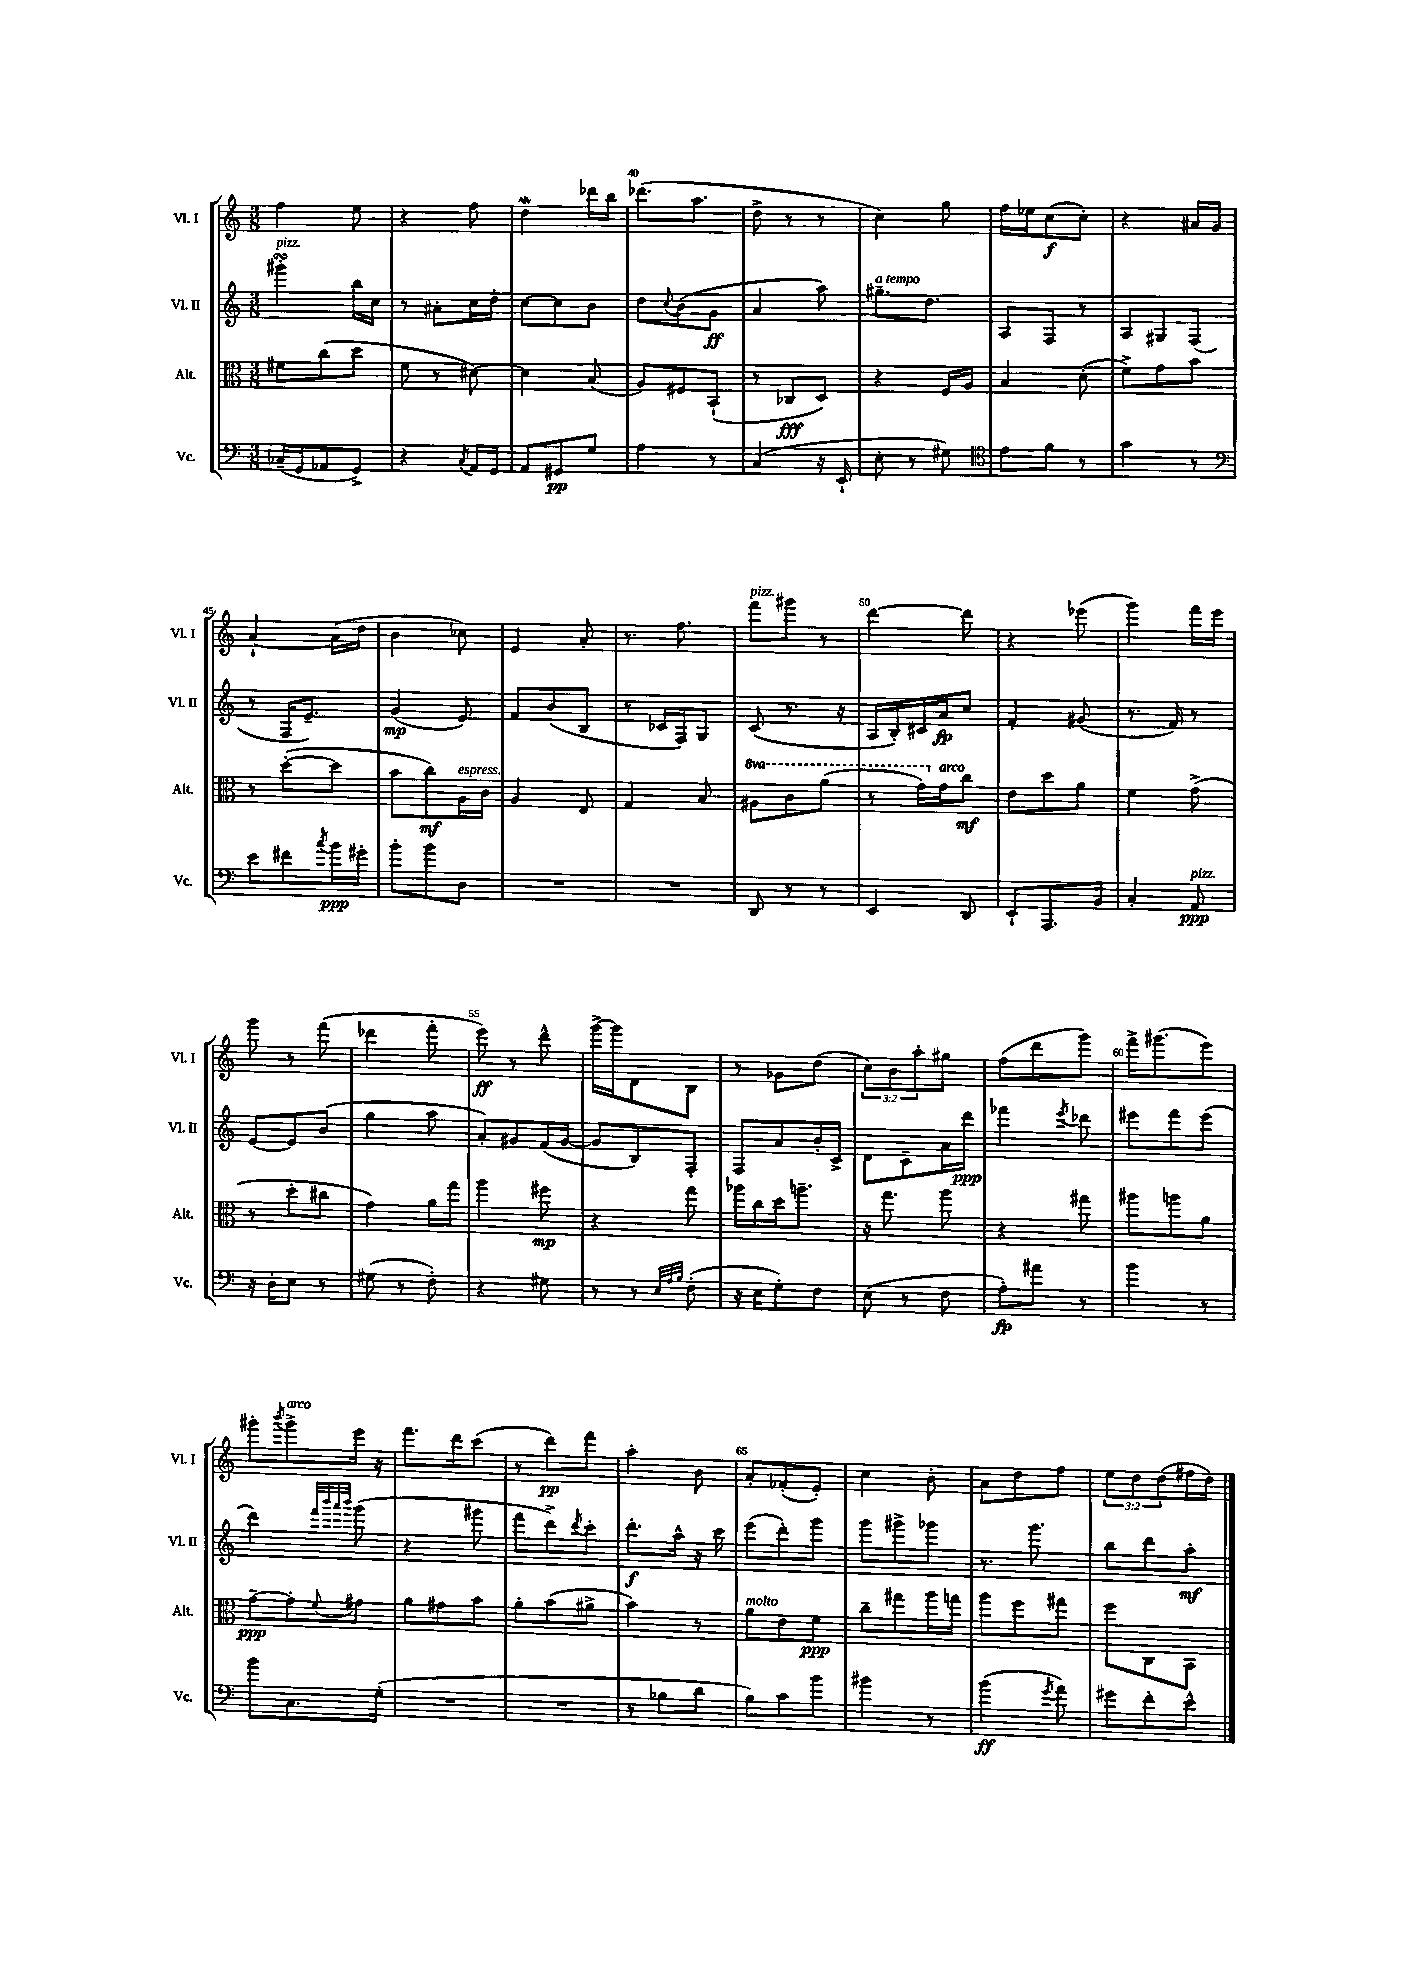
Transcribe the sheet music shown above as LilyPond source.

<<
\new StaffGroup <<
\new Staff = "s0" \with { instrumentName = "Vl. I" shortInstrumentName = "Vl. I" } {
    \clef treble \key c \major \numericTimeSignature \time 3/8 \override Staff.TupletNumber.text = #tuplet-number::calc-fraction-text
    f''4 e''8 |
    r4 f''8 |
    d''4\mordent des'''16 b''16 |
    des'''8.( a''8. |
    d''8-> r8 r8 |
    c''4) g''8 |
    f''16 ees''16 c''8\f( c''8-.) |
    r4 ais'16 g'16 |
    a'4~-! a'16( d''16 |
    b'4 ces''8) |
    e'4 a'8-. |
    r8. f''8. |
    f'''8^\markup { \italic "pizz." } gis'''8 r8 |
    d'''4~ d'''8 |
    r4 ees'''8( |
    g'''4) f'''16 e'''16 |
    g'''8 r8 f'''8( |
    des'''4 f'''8-. |
    e'''8\ff) r8 d'''8-^ |
    g'''16~-> g'''16 d'8 b8 |
    r8 ges'8 d''8( |
    \tuplet 3/2 { c''8) b'8 a''8-. } gis''8 |
    f''8( d'''8 g'''8) |
    f'''16-> gis'''8.( e'''8) |
    gis'''8-. \acciaccatura { b'''8 } gis'''8->^\markup { \italic "arco" } e'''16 r16 |
    f'''8. d'''16 c'''8( |
    r8 d'''8\pp) f'''8 |
    a''4-. b'8 |
    a'8-. fes'8-.( e'8-.) |
    c''4 b'8-. |
    a'8 d''8 f''8 |
    \tuplet 3/2 { e''8 d''8 d''8( } fis''16 d''16) \bar "|." |
}
\new Staff = "s1" \with { instrumentName = "Vl. II" shortInstrumentName = "Vl. II" } {
    \clef treble \key c \major \numericTimeSignature \time 3/8
    gis'''4-.\turn^\markup { \italic "pizz." } b''16 c''16 |
    r8 ais'8-. c''16 d''16-. |
    c''8~ c''8 b'8 |
    d''8 \appoggiatura { c''8 } b'8( g'8\ff |
    a'4 a''8) |
    gis''8.--^\markup { \italic "a tempo" } d''8. |
    a8 f8 r8 |
    a8 gis8 f8( |
    r8 f16 e'8.--) |
    g'4\mp( e'8) |
    f'8 b'8( b8 |
    r8 ces'16 f16) g8 |
    c'8( r8. r16 |
    a16 b16-.) cis'16 a'16\fp c''8 |
    f'4-. gis'8( |
    r8. f'16) r8 |
    e'8~ e'8 b'8( |
    g''4 a''8 |
    a'8-.) gis'8 f'16( gis'16~ |
    gis'8 b8) f8-. |
    f8 a'8 b'16-. c'16-> |
    d'8 c'8-- a'16 d'''16\ppp |
    fes'''4 \acciaccatura { e'''8 } des'''8 |
    eis'''8 f'''8 eis'''8( |
    d'''4) \grace { f'''32 b'''32 a'''32 b'''32 } g'''8( |
    r4 gis'''8 |
    f'''8 d'''8->) \acciaccatura { d'''8 } c'''8-. |
    d'''8.-.\f a''16-^ r16 c'''16 |
    e'''8( d'''8-.) g'''8 |
    g'''8 gis'''8-> ges'''8 |
    r8. g'''8. |
    b''8 d'''8 a''8-.\mf \bar "|." |
}
\new Staff = "s2" \with { instrumentName = "Alt." shortInstrumentName = "Alt." } {
    \clef alto \key c \major \numericTimeSignature \time 3/8 \set Staff.ottavationMarkups = #ottavation-simple-ordinals
    fis'8 c''8( d''8 |
    f'8 r8 dis'8~) |
    dis'4 b8( |
    a8) fis8 b,8-!( |
    r8 ces8\fff d8) |
    r4 f16 a16 |
    b4 d'8-.( |
    f'8->) g'8 b'8 |
    r8 d''8~-.( d''8 |
    b'8 c''8\mf) a16^\markup { \italic "espress." } c'16 |
    a4 e8 |
    g4 b8 |
    \ottava #1 ais'8 c''8 a''8( |
    r8 g''16) \ottava #0 g'16^\markup { \italic "arco" } c''8\mf |
    e'8 d''8 a'8 |
    f'4 g'8->( |
    r8 d''8-. cis''8 |
    g'4) a'16 g''16 |
    a''4 fis''8\mp |
    r4 g''8 |
    aes''16 c''16 d''16 a''8.-- |
    r16 g''8. a''8 |
    r4 gis''8 |
    ais''8 a''8 a'8 |
    g'8~--\ppp g'8-. \appoggiatura { f'8 } gis'8 |
    a'8 gis'8 b'8 |
    a'8-. b'8( ais'8-> |
    b'4) r8 |
    a'8^\markup { \italic "molto" } e'8 f'8\ppp |
    c''8-- gis''8 a''16 g''16 |
    a''8 f''8 gis''8 |
    f''8 c8 b,8 \bar "|." |
}
\new Staff = "s3" \with { instrumentName = "Vc." shortInstrumentName = "Vc." } {
    \clef bass \key c \major \numericTimeSignature \time 3/8
    ces16--( g,16 aes,8 g,8->) |
    r4 \acciaccatura { c8 } a,16 g,16 |
    a,8 gis,8\pp g8 |
    a4 r8 |
    c4( r16 e,16-! |
    e8-. r8 gis8) |
    \clef tenor e'8 f'8 r8 |
    g'4 r8 |
    \clef bass e'8 fis'8 \acciaccatura { c''8 } b'16\ppp gis'16-. |
    b'8-. b'8 d8 |
    R4. |
    R4. |
    d,8 r8 r8 |
    e,4 d,8 |
    e,8-! a,,8. b,16 |
    c4-. a,8\ppp^\markup { \italic "pizz." } |
    r16 d16-. e8 r8 |
    gis8( r8 f8-.) |
    r4 gis8 |
    r8 r8 \grace { e32 a32 b32 } f8-.( |
    r16 e16 g8-.) f8 |
    e8( r8 f8 |
    a8-.\fp) ais'8 r8 |
    b'4 r8 |
    b'8 c8. g16-.( |
    R4. |
    R4. |
    r8 bes8 d'8 |
    b8) c'8 b'8 |
    bis'4 r8 |
    b'4\ff( \acciaccatura { g'8 } a'8) |
    gis'8 f'8-. e'8-^ \bar "|." |
}
>>
>>
\layout { \context { \Score currentBarNumber = #37 \override BarNumber.break-visibility = ##(#f #t #t) barNumberVisibility = #(every-nth-bar-number-visible 5) } }
